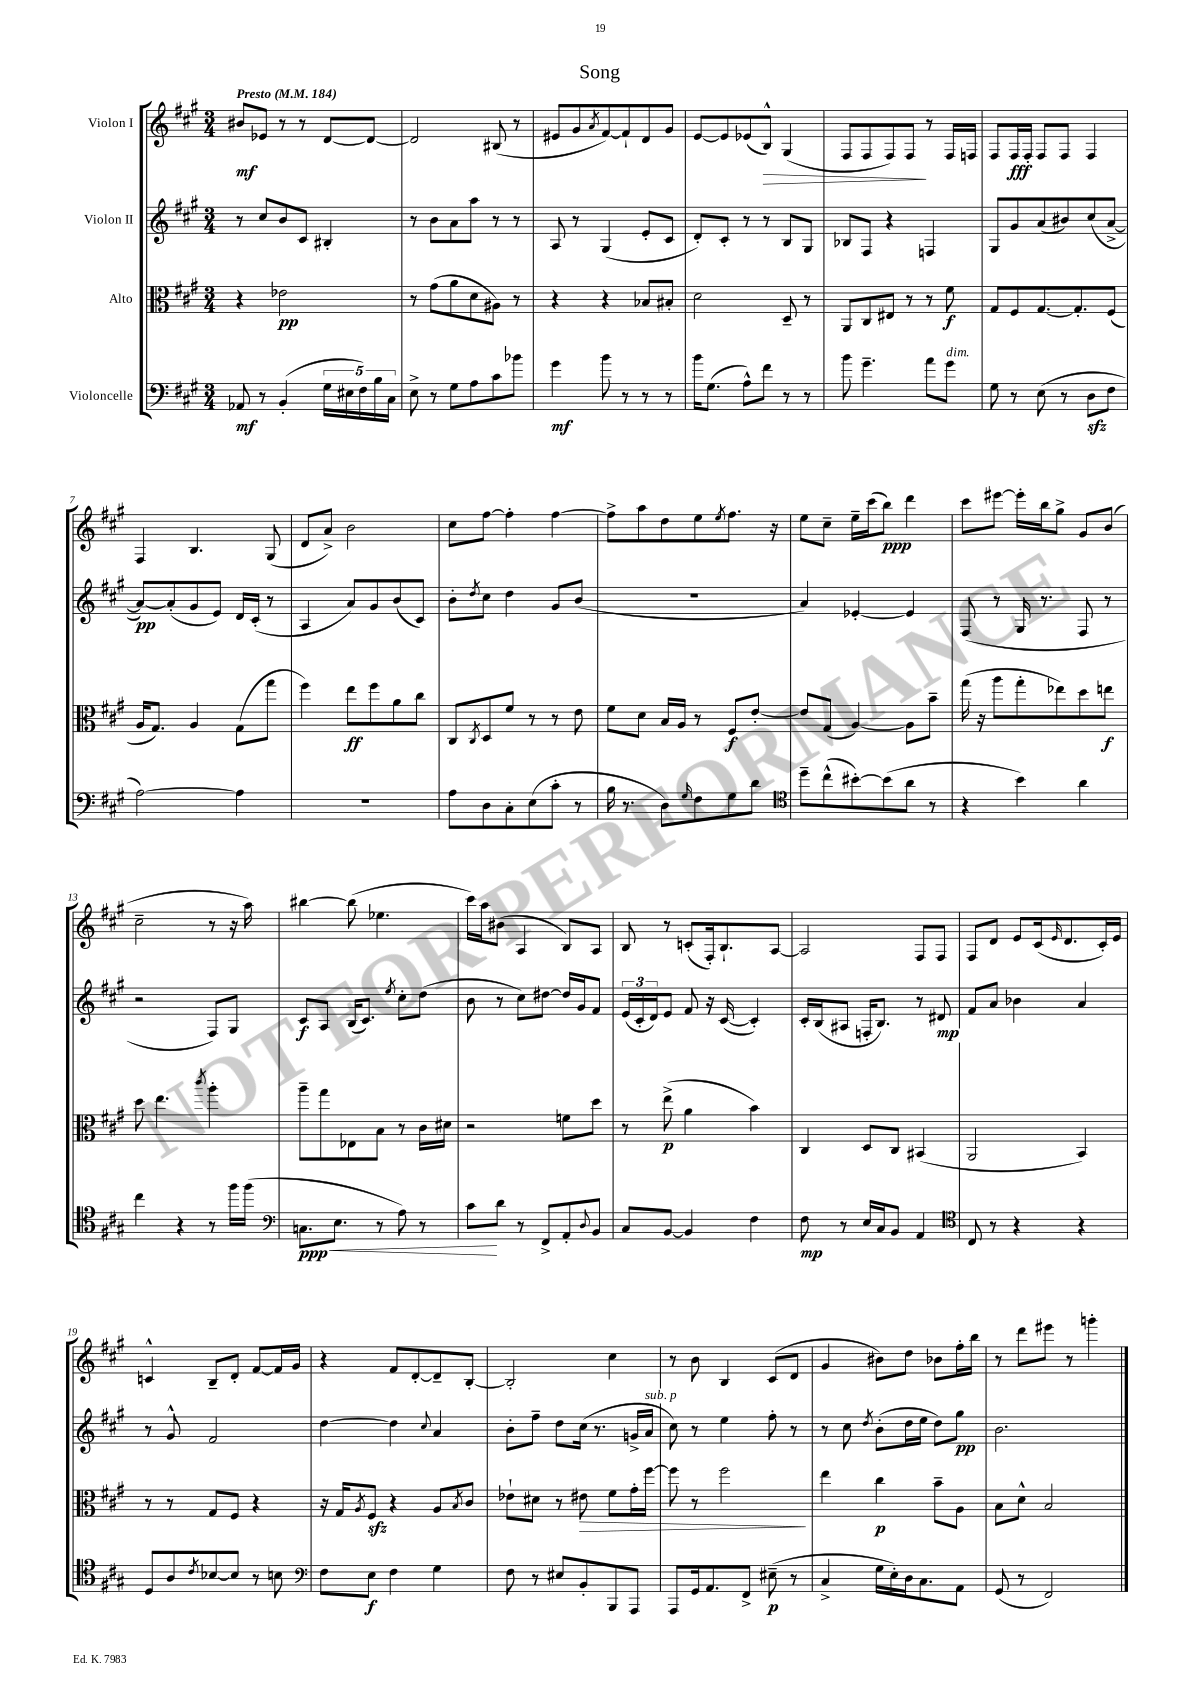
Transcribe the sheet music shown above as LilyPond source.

\header { title = "Song" }
<<
\new StaffGroup <<
\new Staff = "s0" \with { instrumentName = "Violon I" } {
    \clef treble \key a \major \numericTimeSignature \time 3/4 \tempo "Presto" 4 = 184
    bis'8\mf ees'8 r8 r8 d'8~ d'8~ |
    d'2 bis8( r8 |
    eis'8 gis'8 \acciaccatura { a'8 } fis'8~) fis'8-! d'8 gis'8 |
    e'8~ e'8 ees'8( b8-^\>) gis4( |
    fis8 fis8 fis8) fis8\! r8 fis16 f16 |
    fis8 fis16\fff fis16-. fis8 fis8 fis4 |
    fis4 b4. gis8( |
    d'8 a'8->) b'2 |
    cis''8 fis''8~ fis''4-. fis''4~ |
    fis''8-> a''8 d''8 e''8 \acciaccatura { e''8 } fis''8. r16 |
    e''8 cis''8-- e''16-- cis'''16( b''8\ppp) d'''4 |
    cis'''8 eis'''8~ eis'''16-. b''16 gis''8-> gis'8 b'8( |
    cis''2-- r8 r16 a''16) |
    bis''4~ bis''8( ees''4. |
    cis'''16) a''16 bis'8( a4 b8) a8 |
    b8 r8 c'8-.( fis16-.) b8.-! a8~ |
    a2 fis8 fis8 |
    fis8 d'8 e'8 cis'16( \grace { e'16 } d'8. cis'16-.) e'16 |
    c'4-^ b8-- d'8-. fis'8~ fis'16 gis'16 |
    r4 fis'8 d'8~-. d'8-- b8~-. |
    b2-. cis''4 |
    r8 b'8 b4 cis'8( d'8 |
    gis'4 bis'8) d''8 bes'8 fis''16-. b''16 |
    r8 d'''8 eis'''8 r8 g'''4-. \bar "|." |
}
\new Staff = "s1" \with { instrumentName = "Violon II" } {
    \clef treble \key a \major \numericTimeSignature \time 3/4
    r8 cis''8 b'8 cis'8 bis4-. |
    r8 b'8 a'8 a''8 r8 r8 |
    a8 r8 gis4( e'8-. cis'8 |
    d'8-.) cis'8-. r8 r8 b8 gis8 |
    bes8 fis8 r4 f4 |
    gis8 gis'8 a'8( bis'8) cis''8( a'8~-> |
    a'8~\pp) a'8-.( gis'8 e'8) d'16 cis'16-.( r8 |
    a4 a'8) gis'8 b'8( cis'8) |
    b'8-. \acciaccatura { d''8 } cis''8 d''4 gis'8 b'8( |
    R2. |
    a'4) ees'4~-. ees'4 |
    fis8( r8 gis16 r8. fis8 r8 |
    r2 fis8) gis8 |
    cis'8\f a8 b16( cis'8.) \acciaccatura { e''8 } cis''8-. d''8( |
    b'8 r8 cis''8) dis''8~ dis''16 gis'16 fis'8 |
    \tuplet 3/2 { e'16( cis'16-. d'16) } e'8 fis'8 r16 cis'16~( cis'4-.) |
    cis'16-. b16( ais8 f16-. b8.) r8 dis'8\mp |
    fis'8 a'8 bes'4 a'4 |
    r8 gis'8-^ fis'2 |
    d''4~ d''4 \appoggiatura { cis''8 } a'4 |
    b'8-. fis''8-- d''8 cis''16( r8. g'16-> a'16^\markup { \italic "sub. p" } |
    cis''8) r8 e''4 fis''8-. r8 |
    r8 cis''8 \acciaccatura { d''8 } b'8-.( d''16 e''16 d''8) gis''8\pp |
    b'2. \bar "|." |
}
\new Staff = "s2" \with { instrumentName = "Alto" } {
    \clef alto \key a \major \numericTimeSignature \time 3/4
    r4 ees'2\pp |
    r8 gis'8( a'8 d'8 ais8) r8 |
    r4 r4 bes8 bis8-. |
    d'2 d8-- r8 |
    a,8 cis8 eis8 r8 r8 fis'8\f |
    gis8 fis8 gis8.~ gis8.-. fis8( |
    a16 gis8.) a4 gis8( gis''8 |
    fis''4) e''8\ff fis''8 a'8 cis''8 |
    cis8 \acciaccatura { cis8 } d8 fis'8 r8 r8 e'8 |
    fis'8 d'8 b16 a16 r8 fis8\f e'8~-. |
    e'8 gis8( a4~) a8 b'8-- |
    gis''16( r16 a''8 gis''8-. ees''8) d''8 e''8\f |
    d''8 e''4. \acciaccatura { cis'''8 } a''4-. |
    a''8-- gis''8 ees8 b8 r8 cis'16 dis'16 |
    r2 f'8 d''8 |
    r8 e''8->\p( a'4 b'4) |
    cis4 d8 cis8 bis,4( |
    a,2 b,4) |
    r8 r8 gis8 fis8 r4 |
    r16 gis16 \acciaccatura { a8 } fis8\sfz r4 a8 \acciaccatura { b8 } cis'8 |
    ees'8-! dis'8 r8 eis'8\> fis'8 gis'16-. fis''16~ |
    fis''8 r8 fis''2\! |
    e''4 cis''4\p b'8-- a8 |
    b8 d'8-^ b2 \bar "|." |
}
\new Staff = "s3" \with { instrumentName = "Violoncelle" } {
    \clef bass \key a \major \numericTimeSignature \time 3/4
    aes,8\mf r8 b,4-.( \tuplet 5/4 { gis16 eis16 fis16) b16 cis16 } |
    e8-> r8 gis8 a8 cis'8 bes'8 |
    gis'4\mf b'8 r8 r8 r8 |
    b'16 gis8.( a8-^) fis'8 r8 r8 |
    b'8 gis'4.-- a'8 gis'8^\markup { \italic "dim." } |
    gis8 r8 e8( r8 d8\sfz fis8 |
    a2~) a4 |
    R2. |
    a8 d8 cis8-. e8( cis'8-. r8 |
    b16 r8. d8) \grace { gis16 } fis8 gis8 d'8 |
    \clef tenor d''8-- cis''8-^( bis'8~-.) bis'8( a'8 r8 |
    r4 b'4) a'4 |
    cis''4 r4 r8 fis''16 fis''16( |
    \clef bass c8.\ppp\< e8. r8 a8) r8 |
    cis'8\! d'8 r8 fis,8-> a,8-. \appoggiatura { d8 } b,8 |
    cis8 b,8~ b,4 fis4 |
    fis8\mp r8 e16 cis16 b,8 a,4 |
    \clef tenor cis8 r8 r4 r4 |
    d8 a8 \acciaccatura { cis'8 } bes8~ bes8 r8 b8 |
    \clef bass fis8 e8\f fis4 gis4 |
    fis8 r8 eis8 b,8-. b,,8 a,,8 |
    a,,8 gis,16 a,8. fis,8-> eis8--\p( r8 |
    cis4-> gis16 e16-.) d16 cis8. a,8 |
    gis,8( r8 fis,2) \bar "|." |
}
>>
>>
